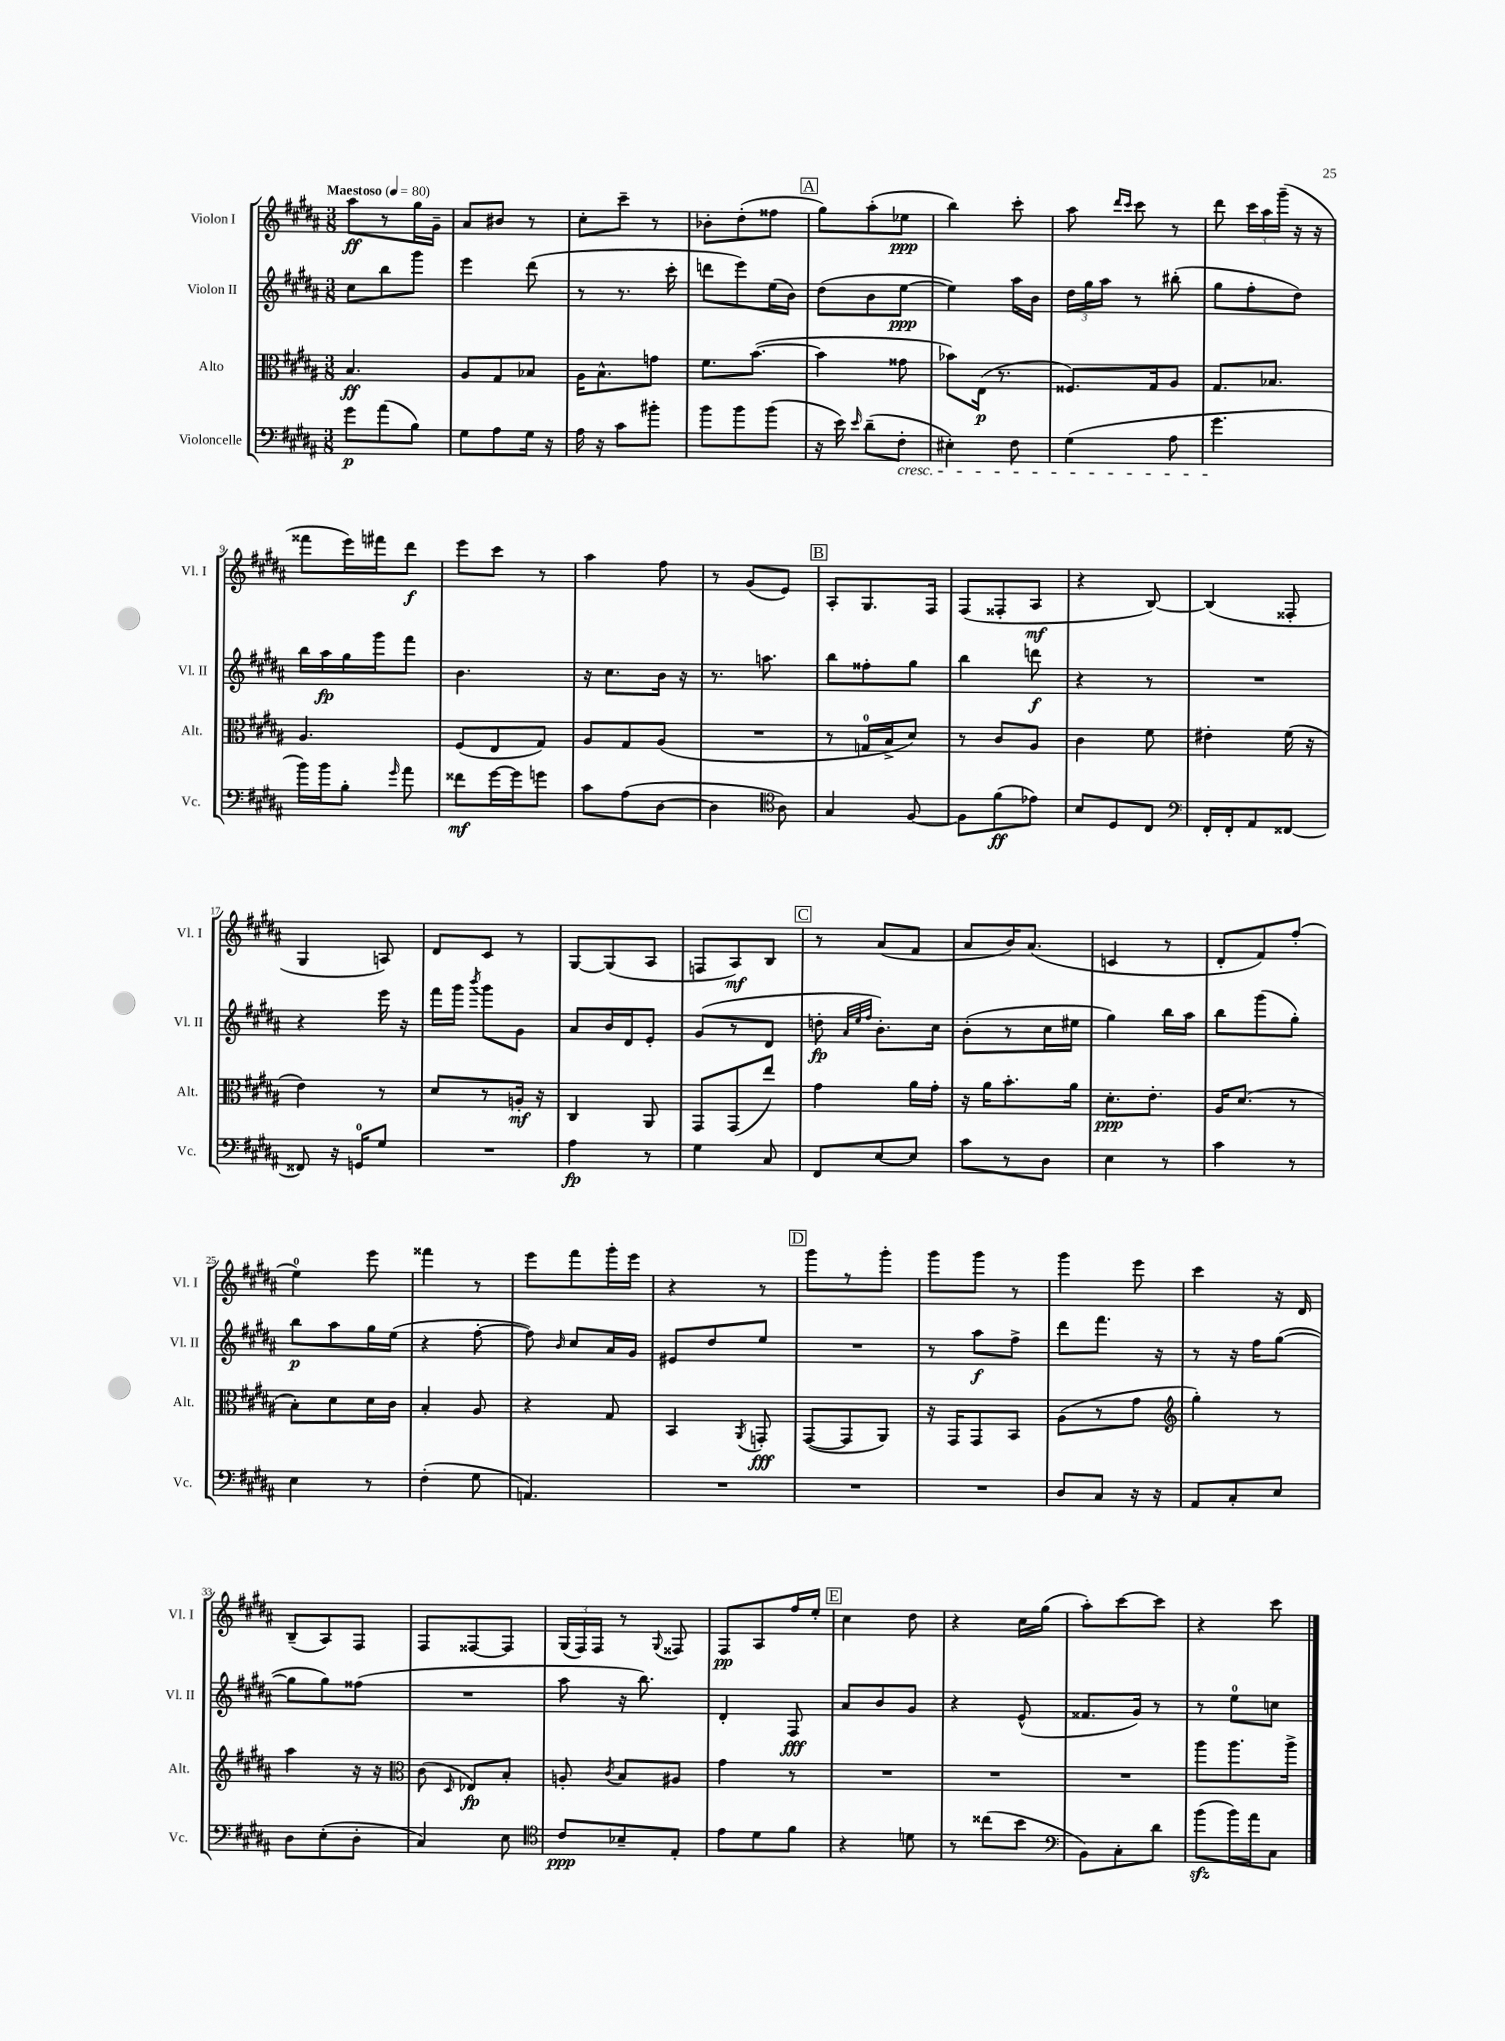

**kern	**dynam	**kern	**dynam	**kern	**dynam	**kern	**dynam
*part4	*part4	*part3	*part3	*part2	*part2	*part1	*part1
*staff4	*staff4	*staff3	*staff3	*staff2	*staff2	*staff1	*staff1
*I"Violoncelle	*	*I"Alto	*	*I"Violon II	*	*I"Violon I	*
*I'Vc.	*	*I'Alt.	*	*I'Vl. II	*	*I'Vl. I	*
*clefF4	*	*clefC3	*	*clefG2	*	*clefG2	*
*k[f#c#g#d#a#]	*	*k[f#c#g#d#a#]	*	*k[f#c#g#d#a#]	*	*k[f#c#g#d#a#]	*
*M3/8	*	*M3/8	*	*M3/8	*	*M3/8	*
*MM80	*	*MM80	*	*MM80	*	*MM80	*
=1	=1	=1	=1	=1	=1	=1	=1
!	!	!	!	!	!	!LO:TX:a:B:t=Maestoso	!
8g#\L	p	4.B/	ff	8cc#\L	.	8aa#\L	ff
(8a#\	.	.	.	8bb\	.	8r	.
8B\J)	.	.	.	8ggg#\J	.	16gg#\L	.
.	.	.	.	.	.	16g#~\JJ	.
=2	=2	=2	=2	=2	=2	=2	=2
8G#\L	.	8A#/L	.	4eee\	.	8a#/L	.
8A#\	.	8G#/	.	.	.	8b#X/J	.
16G#\Jk	.	8B-X/J	.	(8ddd#\	.	8r	.
16r	.	.	.	.	.	.	.
=3	=3	=3	=3	=3	=3	=3	=3
16A#\	.	16A#\KL	.	8r	.	8cc#'\L	.
16r	.	8.B^^\	.	.	.	.	.
8c#\L	.	.	.	8.r	.	8ccc#~\J	.
8b#X'\J	.	8gn\J	.	.	.	8r	.
.	.	.	.	16ccc#'\	.	.	.
=4	=4	=4	=4	=4	=4	=4	=4
8b\L	.	8.f#\L	.	8dddn\L	.	8b-X'\L	.
8b\	.	.	.	8eee\)	.	(8dd#'\	.
.	.	([8.b\J	.	.	.	.	.
(8b\J	.	.	.	(16ee\L	.	8ff##X\J	.
.	.	.	.	16b\JJ)	.	.	.
!!LO:REH:place=s1:t=A
=5	=5	=5	=5	=5	=5	=5	=5
16r	.	4b\]	.	(8dd#\L	.	8gg#\L)	.
16e\)	.	.	.	.	.	.	.
16qqe/	.	.	.	.	.	.	.
(8d#~\L	.	.	.	8b\	.	(8aa#'\	.
!LO:TX:b:i:t=cresc.	!	!	!	!	!	!	!
8F#'\J	.	8g##X\	.	[8ee\J	ppp	8ee-X\J	ppp
=6	=6	=6	=6	=6	=6	=6	=6
4E#X'\)	.	8b-X\L)	.	4ee\])	.	4bb\)	.
.	.	(16E\Jk	p	.	.	.	.
.	.	8.r	.	.	.	.	.
8F#\	.	.	.	16aa#\LL	.	8ccc#'\	.
.	.	.	.	16b\JJ	.	.	.
=7	=7	=7	=7	=7	=7	=7	=7
(4G#\	.	8.F##X/L)	.	24dd#\LL	.	8aa#\	.
.	.	.	.	24gg#\	.	.	.
.	.	.	.	24aa#\JJ	.	.	.
.	.	.	.	.	.	16qqddd#/LL	.
.	.	.	.	.	.	16qqccc#/JJ	.
.	.	.	.	8r	.	8ccc#\	.
.	.	16G#/k	.	.	.	.	.
8A#\	.	8A#/J	.	(8bb#X'\	.	8r	.
=8	=8	=8	=8	=8	=8	=8	=8
4.g#\	.	8.G#/L	.	8gg#\L	.	8ddd#\	.
.	.	.	.	8ff#'\	.	24ccc#\LL	.
.	.	.	.	.	.	24aa#\	.
.	.	8.B-X/J	.	.	.	.	.
.	.	.	.	.	.	(24ggg#~\JJ	.
.	.	.	.	8dd#\J)	.	16r	.
.	.	.	.	.	.	16r	.
!!LO:LB:g=z
=9	=9	=9	=9	=9	=9	=9	=9
16b\LL)	.	4.A#/	.	16bb\LL	.	8fff##X\L	.
16b\J	.	.	.	16aa#\	fp	.	.
8B'\J	.	.	.	16gg#\	.	16eee\L)	.
.	.	.	.	16ggg#\J	.	16fff#X\J	.
16qqg#/	.	.	.	.	.	.	.
8a#\	.	.	.	8fff#\J	.	8ddd#\J	f
=10	=10	=10	=10	=10	=10	=10	=10
8f##X\L	mf	(8F#/L	.	4.b\	.	8eee\L	.
[16g#\L	.	8E/	.	.	.	8ccc#\J	.
16g#\J]	.	.	.	.	.	.	.
8gn\J	.	8G#/J)	.	.	.	8r	.
=11	=11	=11	=11	=11	=11	=11	=11
8c#\L	.	8A#/L	.	16r	.	4aa#\	.
.	.	.	.	8.cc#\L	.	.	.
(8A#\	.	8G#/	.	.	.	.	.
[8D#\J	.	(8A#/J	.	16b\Jk	.	8ff#\	.
.	.	.	.	16r	.	.	.
=12	=12	=12	=12	=12	=12	=12	=12
4D#\]	.	4.r	.	8.r	.	8r	.
.	.	.	.	.	.	(8g#/L	.
.	.	.	.	8.aan\	.	.	.
*clefC4	*	*	*	*	*	*	*
8A#\)	.	.	.	.	.	8e/J)	.
!!LO:REH:place=s1:t=B
=13	=13	=13	=13	=13	=13	=13	=13
4G#/	.	8r	.	8bb\L	.	8A#'/L	.
.	.	16Gn/LL	.	8ff##X'\	.	8.G#/	.
.	.	16B^/J	.	.	.	.	.
[8F#/	.	8d#/J)	.	8gg#\J	.	.	.
.	.	.	.	.	.	16F#/Jk	.
=14	=14	=14	=14	=14	=14	=14	=14
8F#\L]	.	8r	.	4bb\	.	(8F#/L	.
(8f#\	ff	8c#/L	.	.	.	8F##X'/	.
8e-X\J)	.	8A#/J	.	8dddn\	f	8A#/J	mf
=15	=15	=15	=15	=15	=15	=15	=15
8B/L	.	4c#\	.	4r	.	4r	.
8D#/	.	.	.	.	.	.	.
8C#/J	.	8f#\	.	8r	.	[8B/)	.
=16	=16	=16	=16	=16	=16	=16	=16
*clefF4	*	*	*	*	*	*	*
16FF#'/LL	.	4e#X'\	.	4.r	.	(4B/]	.
16FF#'/J	.	.	.	.	.	.	.
8AA#/	.	.	.	.	.	.	.
[8FF##X/J	.	(16f#\	.	.	.	8F##X'/	.
.	.	16r	.	.	.	.	.
!!LO:LB:g=z
=17	=17	=17	=17	=17	=17	=17	=17
8FF##X/]	.	4e\)	.	4r	.	4G#/	.
16r	.	.	.	.	.	.	.
16GGn/KL	.	.	.	.	.	.	.
8G#/J	.	8r	.	16eee\	.	8An/)	.
.	.	.	.	16r	.	.	.
=18	=18	=18	=18	=18	=18	=18	=18
4.r	.	8d#/L	.	16fff#\LL	.	8d#/L	.
.	.	.	.	16ggg#\JJ	.	.	.
.	.	.	.	8qbbb/	.	.	.
.	.	8r	.	8ggg#\L	.	8c#/J	.
.	.	16An'/Jk	mf	8g#\J	.	8r	.
.	.	16r	.	.	.	.	.
=19	=19	=19	=19	=19	=19	=19	=19
4A#\	fp	4C#/	.	8a#/L	.	[8G#/L	.
.	.	.	.	16b/L	.	(8G#/]	.
.	.	.	.	16d#/J	.	.	.
8r	.	8AA#/	.	8e'/J	.	8A#/J	.
=20	=20	=20	=20	=20	=20	=20	=20
4G#\	.	8GG#/L	.	(8g#/L	.	8Fn/L	.
.	.	(8GG#/	.	8r	.	8A#/)	mf
8C#/	.	8ee/J)	.	8d#/J	.	8B/J	.
!!LO:REH:place=s1:t=C
=21	=21	=21	=21	=21	=21	=21	=21
8FF#/L	.	4g#\	.	8ddn'\	fp	8r	.
.	.	.	.	32qqa#/LLL	.	.	.
.	.	.	.	32qqee/	.	.	.
.	.	.	.	32qqff#/JJJ	.	.	.
[8E/	.	.	.	8.b'\L)	.	(8a#/L	.
8E/J]	.	16a#\LL	.	.	.	8f#/J	.
.	.	16g#'\JJ	.	16cc#\Jk	.	.	.
=22	=22	=22	=22	=22	=22	=22	=22
8c#\L	.	16r	.	(8b'\L	.	8a#/L	.
.	.	16a#\KL	.	.	.	.	.
8r	.	8.b'\	.	8r	.	16b/K)	.
.	.	.	.	.	.	(8.a#/J	.
8D#\J	.	.	.	16cc#\L	.	.	.
.	.	16a#\Jk	.	16ee#X\JJ	.	.	.
=23	=23	=23	=23	=23	=23	=23	=23
4E\	.	8.d#'\L	ppp	4gg#\)	.	4cn/	.
.	.	8.e'\J	.	.	.	.	.
8r	.	.	.	16bb\LL	.	8r	.
.	.	.	.	16aa#\JJ	.	.	.
=24	=24	=24	=24	=24	=24	=24	=24
4c#\	.	16A#/KL	.	8bb\L	.	8d#'/L	.
.	.	(8.d#/J	.	.	.	.	.
.	.	.	.	(8ggg#\	.	8f#/)	.
8r	.	8r	.	8gg#'\J)	.	(8ff#'/J	.
!!LO:LB:g=z
=25	=25	=25	=25	=25	=25	=25	=25
4E\	.	8B'\L)	.	8bb\L	p	4ee\)	.
.	.	8d#\	.	8aa#\	.	.	.
8r	.	16d#\L	.	16gg#\L	.	8eee\	.
.	.	16c#\JJ	.	(16ee\JJ	.	.	.
=26	=26	=26	=26	=26	=26	=26	=26
(4F#'\	.	4B'/	.	4r	.	4fff##X\	.
8G#\	.	8A#/	.	[8ff#'\	.	8r	.
=27	=27	=27	=27	=27	=27	=27	=27
4.AAn/)	.	4r	.	8ff#\])	.	8eee\L	.
.	.	.	.	16qqb/	.	.	.
.	.	.	.	8cc#/L	.	8fff#\	.
.	.	8G#/	.	16a#/L	.	16ggg#'\L	.
.	.	.	.	16g#/JJ	.	16eee\JJ	.
=28	=28	=28	=28	=28	=28	=28	=28
4.r	.	4BB/	.	8e#X/L	.	4r	.
.	.	.	.	8dd#/	.	.	.
.	.	8qAA#/	.	.	.	.	.
.	.	8GGn'/	fff	8ee/J	.	8r	.
!!LO:REH:place=s1:t=D
=29	=29	=29	=29	=29	=29	=29	=29
4.r	.	([8GG#/L	.	4.r	.	8ggg#\L	.
.	.	8GG#/]	.	.	.	8r	.
.	.	8AA#/J)	.	.	.	8ggg#'\J	.
=30	=30	=30	=30	=30	=30	=30	=30
4.r	.	16r	.	8r	.	8ggg#\L	.
.	.	16GG#/KL	.	.	.	.	.
.	.	8GG#/	.	8aa#\L	f	8ggg#\J	.
.	.	8BB/J	.	8ff#^\J	.	8r	.
=31	=31	=31	=31	=31	=31	=31	=31
8D#/L	.	(8A#\L	.	8ddd#\L	.	4ggg#\	.
8C#/J	.	8r	.	8.fff#\J	.	.	.
16r	.	8g#\J	.	.	.	8eee\	.
16r	.	.	.	16r	.	.	.
=32	=32	=32	=32	=32	=32	=32	=32
*	*	*clefG2	*	*	*	*	*
8AA#/L	.	4gg#'\)	.	8r	.	4ccc#\	.
8C#'/	.	.	.	16r	.	.	.
.	.	.	.	16ff#\KL	.	.	.
8E/J	.	8r	.	([8gg#\J	.	16r	.
.	.	.	.	.	.	16d#/	.
!!LO:LB:g=z
=33	=33	=33	=33	=33	=33	=33	=33
8D#\L	.	4aa#\	.	8gg#\L]	.	(8B~/L	.
(8E'\	.	.	.	8gg#\)	.	8A#/)	.
8D#'\J	.	16r	.	(8ff##X\J	.	8F#/J	.
.	.	16r	.	.	.	.	.
=34	=34	=34	=34	=34	=34	=34	=34
*	*	*clefC3	*	*	*	*	*
4C#/)	.	(8c#\	.	4.r	.	8F#/L	.
.	.	16qqD#/	.	.	.	.	.
.	.	8E-X/L)	fp	.	.	[8F##X/	.
8E\	.	8B'/J	.	.	.	8F##/J]	.
=35	=35	=35	=35	=35	=35	=35	=35
*clefC4	*	*	*	*	*	*	*
8c#/L	ppp	8An'/	.	8aa#\	.	(24G#/LL	.
.	.	.	.	.	.	24F#/)	.
.	.	.	.	.	.	24F#/JJ	.
.	.	8qc#/	.	.	.	.	.
8B-X~/	.	8B/L	.	16r	.	8r	.
.	.	.	.	8.bb\)	.	.	.
.	.	.	.	.	.	8qqG#/	.
8E'/J	.	8A#X/J	.	.	.	8F##X/	.
=36	=36	=36	=36	=36	=36	=36	=36
8e\L	.	4g#\	.	4d#'/	.	8F#/L	pp
8d#\	.	.	.	.	.	8A#/	.
8f#\J	.	8r	.	8F#/	fff	16ff#/L	.
.	.	.	.	.	.	16ee'/JJ	.
!!LO:REH:place=s1:t=E
=37	=37	=37	=37	=37	=37	=37	=37
4r	.	4.r	.	8a#/L	.	4cc#\	.
.	.	.	.	8b/	.	.	.
8dn\	.	.	.	8g#/J	.	8dd#\	.
=38	=38	=38	=38	=38	=38	=38	=38
8r	.	4.r	.	4r	.	4r	.
(8cc##X\L	.	.	.	.	.	.	.
8b\J	.	.	.	(8e^^/	.	16cc#\LL	.
.	.	.	.	.	.	(16gg#\JJ	.
=39	=39	=39	=39	=39	=39	=39	=39
*clefF4	*	*	*	*	*	*	*
8BB\L)	.	4.r	.	8.f##X/L	.	8aa#'\L)	.
8C#'\	.	.	.	.	.	[8ccc#\	.
.	.	.	.	16g#/Jk)	.	.	.
8d#\J	.	.	.	8r	.	8ccc#\J]	.
=40	=40	=40	=40	=40	=40	=40	=40
(8bzz\L	.	8aa#\L	.	8r	.	4r	.
16b\L)	.	8.aa#\	.	8ee\L	.	.	.
16a#\J	.	.	.	.	.	.	.
8C#\J	.	.	.	8ccn\J	.	8ccc#\	.
.	.	16aa#^\Jk	.	.	.	.	.
==	==	==	==	==	==	==	==
*-	*-	*-	*-	*-	*-	*-	*-
